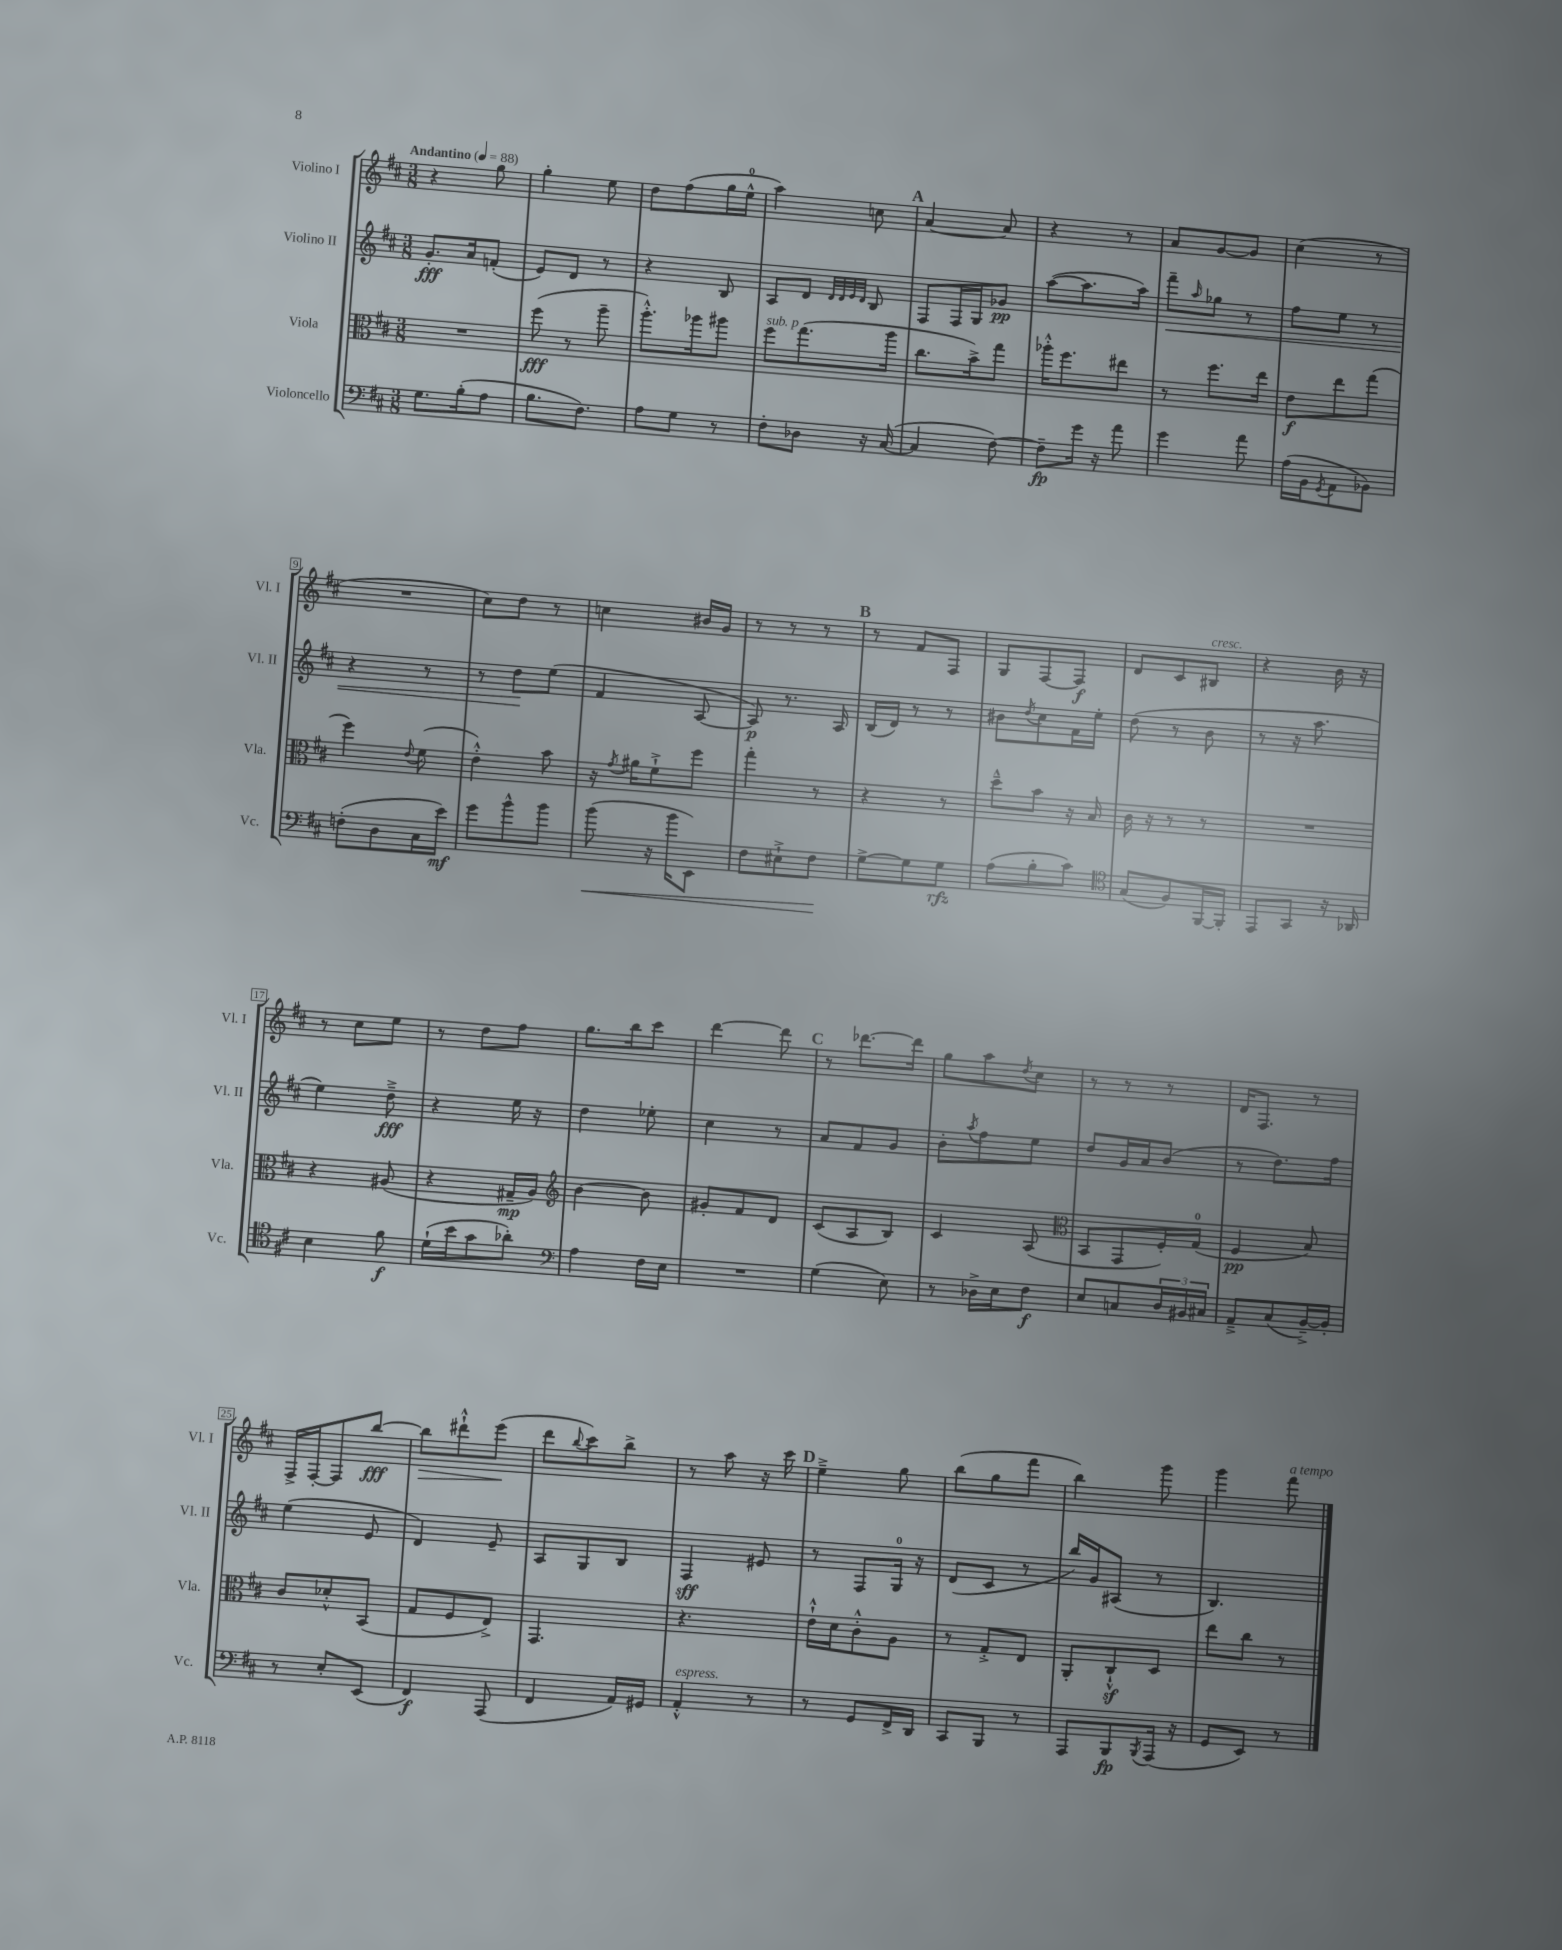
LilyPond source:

<<
\new StaffGroup <<
\new Staff = "s0" \with { instrumentName = "Violino I" shortInstrumentName = "Vl. I" } {
    \clef treble \key d \major \numericTimeSignature \time 3/8 \tempo "Andantino" 4 = 88
    r4 g''8 |
    g''4-. e''8 |
    d''8 fis''8( g''16 e''16-0-^ |
    a''4) c''8 |
    \mark \markup { \bold "A" } a'4~ a'8 |
    r4 r8 |
    a'8 g'8~ g'8 |
    cis''4( r8 |
    R4. |
    cis''8) d''8 r8 |
    c''4 bis'16 g'16 |
    r8 r8 r8 |
    \mark \markup { \bold "B" } r8 fis'8 fis8 |
    g8 fis8~ fis8\f |
    d'8 cis'8 bis8^\markup { \italic "cresc." } |
    r4 b'16 r16 |
    r8 cis''8 e''8 |
    r8 d''8 fis''8 |
    g''8. b''16 cis'''8 |
    d'''4~ d'''8 |
    \mark \markup { \bold "C" } r8 des'''8.~ des'''16 |
    g''8 a''8 \acciaccatura { d''8 } cis''8 |
    r8 r8 r8 |
    d'16 fis8. r8 |
    fis16-> fis16~-. fis8 b''8~\fff |
    b''8\> dis'''8-!-^ e'''8\!( |
    d'''8 \appoggiatura { b''8 } cis'''8) b''8-> |
    r8 a''8 r16 cis'''16 |
    \mark \markup { \bold "D" } e''4---> g''8 |
    b''8( g''8 fis'''8 |
    b''4) g'''8 |
    g'''4 fis'''8^\markup { \italic "a tempo" } \bar "|." |
}
\new Staff = "s1" \with { instrumentName = "Violino II" shortInstrumentName = "Vl. II" } {
    \clef treble \key d \major \numericTimeSignature \time 3/8
    g'8.-.\fff a'16 f'8-.( |
    e'8) d'8 r8 |
    r4 b8 |
    a8 d'8 \grace { d'32 d'32 e'32 d'32 } b8 |
    \mark \markup { \bold "A" } fis8 fis16 g16 ges'8\pp |
    a''8~( a''8. a''16) |
    fis'''8--\< \grace { a''16 } ges''8 r8 |
    fis''8 e''8 r8 |
    r4 r8 |
    r8 d''8\! e''8( |
    fis'4 a8~ |
    a8\p) r8. a16 |
    \mark \markup { \bold "B" } b16( d'16) r8 r8 |
    bis'8 \acciaccatura { d''8 } cis''8 fis'16 e''16-. |
    d''8( r8 b'8 |
    r8 r16 a''8. |
    e''4) d''8--->\fff |
    r4 e''16 r16 |
    d''4 ees''8-. |
    cis''4 r8 |
    \mark \markup { \bold "C" } a'8 fis'8 g'8 |
    b'8-. \acciaccatura { a''8 } fis''8 e''8 |
    d''8 g'16 a'16 b'8( |
    r8 d''8.) fis''16 |
    e''4( e'8 |
    d'4) e'8-- |
    a8 g8 b8 |
    fis4\sff eis'8 |
    \mark \markup { \bold "D" } r8 fis8 g16-0 r16 |
    d'8( cis'8 r8 |
    b''16) g'16 ais8( r8 |
    b4.) \bar "|." |
}
\new Staff = "s2" \with { instrumentName = "Viola" shortInstrumentName = "Vla." } {
    \clef alto \key d \major \numericTimeSignature \time 3/8
    R4. |
    fis''8\fff( r8 a''8-- |
    a''8.-.-^) aes''16 ais''8 |
    fis''8^\markup { \italic "sub. p" } g''8.( a''16 |
    \mark \markup { \bold "A" } cis''8. b'16->) g''8 |
    aes''16-.-^ fis''8. eis''8 |
    r8 fis''8. e''16 |
    e'8\f e''8 g''8( |
    fis''4) \appoggiatura { e'8 } fis'8( |
    e'4-.-^) b'8 |
    r16 \acciaccatura { g'8 } ais'16 fis'8-!-> fis''8 |
    g''4-. r8 |
    \mark \markup { \bold "B" } r4 r8 |
    d''8---^ b'8 r16 b16 |
    cis'16 r16 r8 r8 |
    R4. |
    r4 ais8( |
    r4 gis16--\mp a16) |
    \clef treble b'4~ b'8 |
    gis'8-. fis'8 d'8 |
    \mark \markup { \bold "C" } cis'8( a8 b8) |
    cis'4 a8( |
    \clef alto b,8 g,8 fis16-.) g16-0( |
    fis4\pp b8) |
    cis'8 des'8-.-^ b,8( |
    g8 fis8 e8->) |
    g,4. |
    r4. |
    \mark \markup { \bold "D" } e'16-!-^ d'16 cis'8-.-^ a8 |
    r8 g8-.-> e8 |
    a,8-. cis8-!-^\sf d8 |
    e''8 cis''8 r8 \bar "|." |
}
\new Staff = "s3" \with { instrumentName = "Violoncello" shortInstrumentName = "Vc." } {
    \clef bass \key d \major \numericTimeSignature \time 3/8
    g8. b16-.( a8 |
    b8. fis8.) |
    a8 g8 r8 |
    fis8-. des8 r16 cis16~( |
    \mark \markup { \bold "A" } cis4 fis8~) |
    fis8--\fp g'16 r16 a'8 |
    g'4 a'8 |
    a16( b,16 \acciaccatura { g,8 } a,8 bes,8) |
    f8-.( d8 cis16 e'16\mf) |
    g'8 b'8-^ b'8 |
    b'8\<( r16 b'16 e,8) |
    fis8 eis8-!-> fis8\! |
    \mark \markup { \bold "B" } g8~-> g8 g8\rfz |
    a8( b8-. cis'8) |
    \clef tenor g8( fis8) fis,16~ fis,16-. |
    e,8 g,8 r16 aes,16 |
    b4 fis'8\f |
    d'16-!( b'16 g'8 aes'8-.) |
    \clef bass a4 fis16 e16 |
    R4. |
    \mark \markup { \bold "C" } g4( e8) |
    r8 des16-> e16 fis8\f |
    e8 c8 \tuplet 3/2 { d16 bis,16 cis16 } |
    a,8---> cis8( b,16~--->) b,16-. |
    r8 e8-. e,8( |
    fis,4\f) a,,8( |
    fis,4 a,16) gis,16 |
    a,4-.-^^\markup { \italic "espress." } r8 |
    \mark \markup { \bold "D" } r8 g,8 fis,16-> d,16 |
    cis,8 b,,8 r8 |
    a,,8 b,,8\fp \acciaccatura { b,,8 } a,,16( r16 |
    g,8 e,8) r8 \bar "|." |
}
>>
>>
\layout { \context { \Score \override BarNumber.stencil = #(make-stencil-boxer 0.1 0.3 ly:text-interface::print) } }
